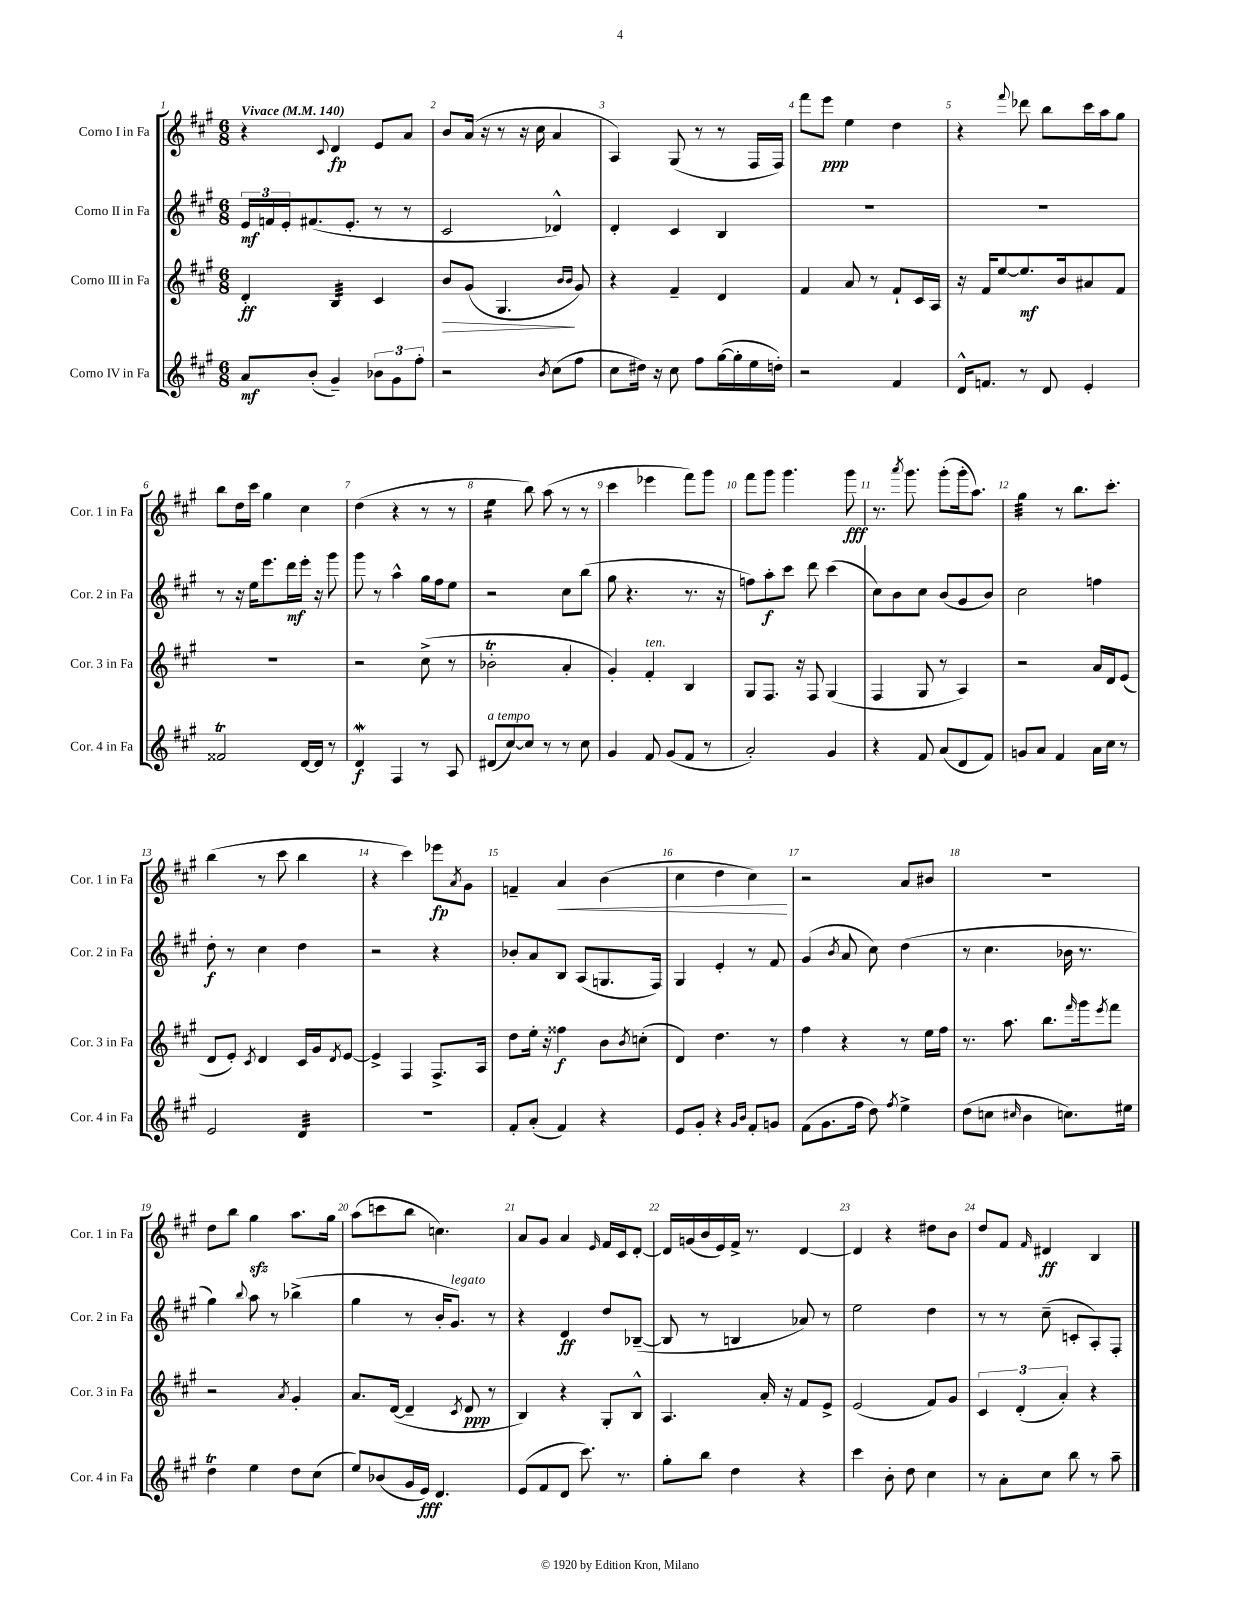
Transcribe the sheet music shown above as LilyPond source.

<<
\new StaffGroup <<
\new Staff = "s0" \with { instrumentName = "Corno I in Fa" shortInstrumentName = "Cor. 1 in Fa" } {
    \clef treble \key a \major \numericTimeSignature \time 6/8 \tempo "Vivace" 4 = 140
    r4 \appoggiatura { cis'8 } d'4\fp e'8 a'8 |
    b'8 a'16( r16 r8 r16 cis''16 a'4 |
    a4) gis8( r8 r8 fis16 fis16) |
    fis'''8 e'''8\ppp e''4 d''4 |
    r4 \appoggiatura { fis'''8 } des'''8 b''8 cis'''16 a''16 gis''8 |
    b''8 d''16 cis'''16 gis''4 cis''4 |
    d''4( r4 r8 r8 |
    e''4:16 b''8) a''8( r8 r8 |
    cis'''4 ees'''4 fis'''8) gis'''8 |
    fis'''8 gis'''8 gis'''4. gis'''8\fff |
    r8. \acciaccatura { a'''8 } gis'''8. gis'''8-.( gis'''16-. a''8.) |
    gis''4:32 r8 b''8. cis'''8.-. |
    b''4( r8 cis'''8 b''4 |
    r4 cis'''4) ees'''8\fp \acciaccatura { a'8 } gis'8 |
    f'4-- a'4\< b'4( |
    cis''4 d''4 cis''4\!) |
    r2 a'8 bis'8 |
    R2. |
    d''8 b''8 gis''4\sfz a''8. gis''16 |
    a''8( c'''8 b''8 c''4.) |
    a'8 gis'8 a'4 \grace { e'16 } fis'16 cis'16 d'8~-. |
    d'16 g'16( b'16 e'16) fis'16-> r8. d'4~ |
    d'4 r4 dis''8 b'8 |
    d''8 fis'8 \grace { fis'16 } dis'4\ff b4 \bar "|." |
}
\new Staff = "s1" \with { instrumentName = "Corno II in Fa" shortInstrumentName = "Cor. 2 in Fa" } {
    \clef treble \key a \major \numericTimeSignature \time 6/8
    \tuplet 3/2 { e'16\mf f'16 e'16-. } fis'8.( e'8.-. r8 r8 |
    cis'2 des'4-^) |
    d'4-. cis'4 b4 |
    R2. |
    R2. |
    r8 r16 e''16 e'''8. d'''16\mf e'''16-. r16 gis'''8 |
    gis'''8 r8 a''4-^ gis''16 fis''16 e''8 |
    r2 cis''8 b''8( |
    gis''8 r4. r8. r16 |
    f''8) a''8-.\f cis'''8 d'''8 cis'''4( |
    cis''8) b'8 cis''8 b'8( gis'8 b'8) |
    cis''2 f''4 |
    d''8-.\f r8 cis''4 d''4 |
    r2 r4 |
    bes'8-. a'8 b8 a8( g8. fis16) |
    gis4 e'4-. r8 fis'8 |
    gis'4( \acciaccatura { b'8 } a'8 cis''8) d''4( |
    r8 cis''4. bes'16 r8. |
    gis''4) \appoggiatura { b''8 } a''8 r8 bes''4->( |
    gis''4 r8 b'16-. gis'8.^\markup { \italic "legato" }) r8 |
    r4 d'4\ff d''8 bes8~--( |
    bes8 r8 b4 aes'8) r8 |
    e''2 d''4 |
    r8 r8 cis''8--( c'8-. a8-.) fis8-. \bar "|." |
}
\new Staff = "s2" \with { instrumentName = "Corno III in Fa" shortInstrumentName = "Cor. 3 in Fa" } {
    \clef treble \key a \major \numericTimeSignature \time 6/8
    d'4-.\ff b4:32 cis'4 |
    b'8\> gis'8( gis4.\! \grace { b'16 b'16 } gis'8) |
    r4 fis'4-- d'4 |
    fis'4 a'8 r8 fis'8-! cis'16 a16 |
    r16 fis'16 e''8~ e''8.\mf b'16 ais'8 fis'8 |
    R2. |
    r2 cis''8->( r8 |
    bes'2-.\trill a'4-. |
    gis'4-.) fis'4-.^\markup { \italic "ten." } b4 |
    gis8 fis8. r16 fis8 gis4( |
    fis4 gis8 r8 a4) |
    r2 a'16 d'16 e'8( |
    d'8 e'8-.) \acciaccatura { cis'8 } d'4 cis'16 gis'16 \acciaccatura { d'8 } e'8~ |
    e'4-> fis4 fis8.-> a16 |
    d''8 e''16-. r16 fisis''4\f b'8 \acciaccatura { b'8 } c''8-.( |
    d'4) d''4. r8 |
    fis''4 r4 r8 e''16 fis''16 |
    r8. a''8. b''8. \grace { fis'''16 } gis'''16 \acciaccatura { e'''8 } fis'''8 |
    r2 \acciaccatura { a'8 } gis'4-. |
    a'8. d'16~( d'4-- \acciaccatura { cis'8 } d'8\ppp r8 |
    b4) r4 gis8-. b8-^ |
    a4. a'16-. r16 fis'8 e'8-> |
    e'2( fis'8) gis'8 |
    \tuplet 3/2 { cis'4 d'4-.( a'4-.) } r4 \bar "|." |
}
\new Staff = "s3" \with { instrumentName = "Corno IV in Fa" shortInstrumentName = "Cor. 4 in Fa" } {
    \clef treble \key a \major \numericTimeSignature \time 6/8
    a'8\mf b'8-.( gis'4--) \tuplet 3/2 { bes'8 gis'8 fis''8-. } |
    r2 \acciaccatura { b'8 } cis''8( fis''8 |
    cis''8 dis''16) r16 cis''8 fis''8 gis''16~( gis''16-. e''16 d''16-.) |
    r2 fis'4 |
    d'16-^ f'8. r8 d'8 e'4-. |
    fisis'2\trill d'16~ d'16 r8 |
    d'4\mordent\f fis4 r8 a8 |
    dis'8^\markup { \italic "a tempo" }( cis''8~) cis''8 r8 r8 cis''8 |
    gis'4 fis'8 gis'8( fis'8 r8 |
    a'2-.) gis'4 |
    r4 fis'8 a'8( d'8 fis'8) |
    g'8 a'8 fis'4 a'16 cis''16 r8 |
    e'2 d'4:32 |
    R2. |
    fis'8-. a'8-.( fis'4) r4 |
    e'8 gis'8-. r4 \grace { gis'16 b'16 } fis'8-. g'8 |
    fis'8( gis'8. fis''16 d''8) \acciaccatura { fis''8 } e''4-> |
    d''8( c''8 \grace { cis''16 } b'4 c''8.) eis''16 |
    d''4\trill e''4 d''8 cis''8( |
    e''8) bes'8( gis'16 e'16\fff) d'4. |
    e'8( fis'8 d'8 cis'''8.) r8. |
    gis''8-. b''8 d''4 r4 |
    cis'''4 b'8-. d''8 cis''4 |
    r8 a'8-. cis''8 b''8 r8 a''8-- \bar "|." |
}
>>
>>
\layout { \context { \Score \override BarNumber.break-visibility = ##(#f #t #t) barNumberVisibility = #all-bar-numbers-visible } }
